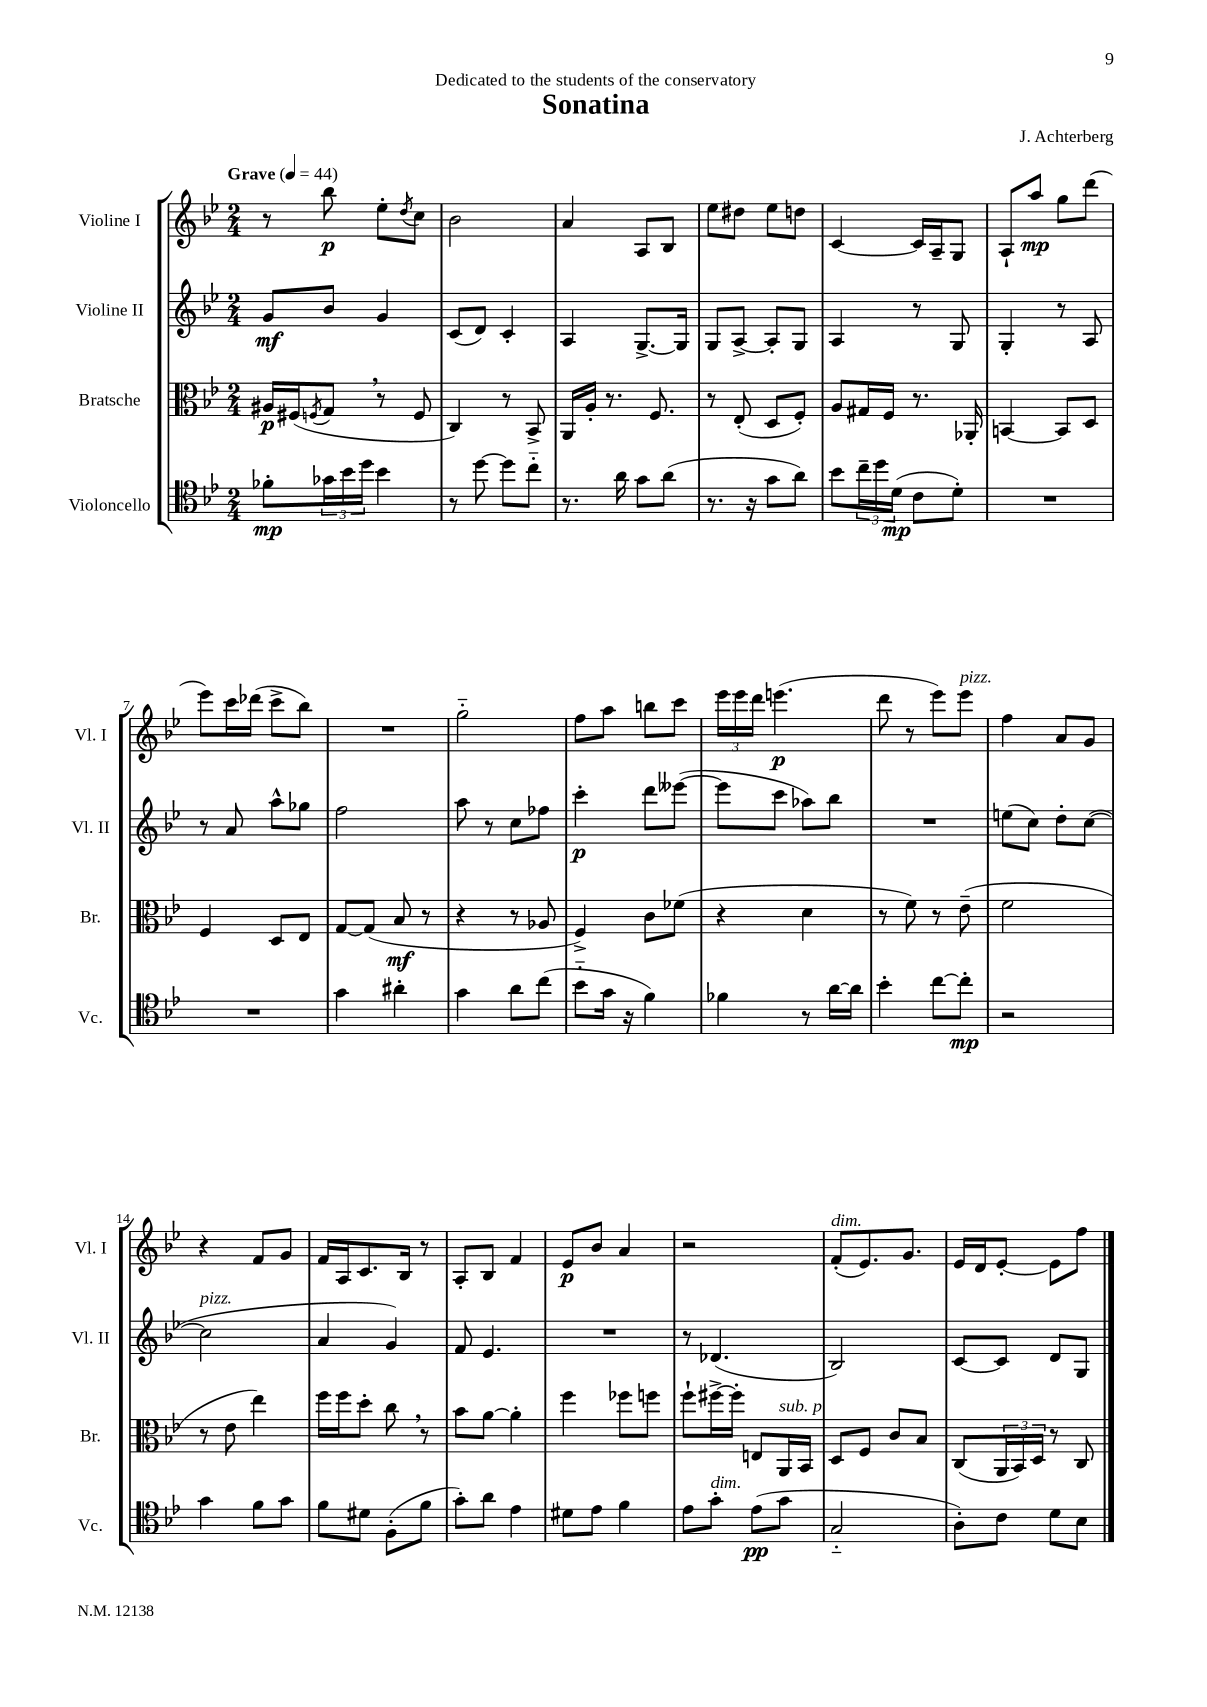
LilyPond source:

\header { title = "Sonatina" composer = "J. Achterberg" dedication = "Dedicated to the students of the conservatory" }
<<
\new StaffGroup <<
\new Staff = "s0" \with { instrumentName = "Violine I" shortInstrumentName = "Vl. I" } {
    \clef treble \key bes \major \numericTimeSignature \time 2/4 \tempo "Grave" 4 = 44
    r8 bes''8\p ees''8-. \acciaccatura { d''8 } c''8 |
    bes'2 |
    a'4 a8 bes8 |
    ees''8 dis''8 ees''8 d''8 |
    c'4~ c'16 a16-- g8 |
    a8-! a''8\mp g''8 d'''8( |
    ees'''8) c'''16 des'''16( c'''8-> bes''8) |
    R2 |
    g''2-_ |
    f''8 a''8 b''8 c'''8 |
    \tuplet 3/2 { ees'''16 ees'''16 d'''16 } e'''4.\p( |
    d'''8 r8 ees'''8) ees'''8^\markup { \italic "pizz." } |
    f''4 a'8 g'8 |
    r4 f'8 g'8 |
    f'16 a16 c'8. bes16 r8 |
    a8-. bes8 f'4 |
    ees'8\p bes'8 a'4 |
    r2 |
    f'8-.^\markup { \italic "dim." }( ees'8.) g'8. |
    ees'16 d'16 ees'8~-. ees'8 f''8 \bar "|." |
}
\new Staff = "s1" \with { instrumentName = "Violine II" shortInstrumentName = "Vl. II" } {
    \clef treble \key bes \major \numericTimeSignature \time 2/4
    g'8\mf bes'8 g'4 |
    c'8( d'8) c'4-. |
    a4 g8.~-> g16 |
    g8 a8~-> a8-. g8 |
    a4 r8 g8 |
    g4-. r8 a8 |
    r8 a'8 a''8-^ ges''8 |
    f''2 |
    a''8 r8 c''8 fes''8 |
    c'''4-.\p d'''8 eeses'''8~( |
    eeses'''8 c'''8 aes''8) bes''8 |
    R2 |
    e''8( c''8) d''8-. c''8~( |
    c''2^\markup { \italic "pizz." } |
    a'4 g'4) |
    f'8 ees'4. |
    R2 |
    r8 des'4.( |
    bes2) |
    c'8~ c'8 d'8 g8 \bar "|." |
}
\new Staff = "s2" \with { instrumentName = "Bratsche" shortInstrumentName = "Br." } {
    \clef alto \key bes \major \numericTimeSignature \time 2/4
    ais16\p fis16( \acciaccatura { f8 } g8 \breathe r8 f8 |
    c4) r8 bes,8-> |
    a,16 a16-. r8. f8. |
    r8 ees8-.( d8 f8-.) |
    a8 gis16 f16 r8. aes,16-. |
    b,4~ b,8 d8 |
    f4 d8 ees8 |
    g8~ g8( bes8\mf r8 |
    r4 r8 aes8 |
    f4->) c'8 fes'8( |
    r4 d'4 |
    r8 f'8) r8 ees'8--( |
    f'2 |
    r8 ees'8 ees''4) |
    f''16 f''16 d''8-. c''8 \breathe r8 |
    bes'8 a'8~ a'4-. |
    f''4 fes''8 f''8 |
    f''8-! fis''16~-> fis''16-. e8 a,16^\markup { \italic "sub. p" } bes,16 |
    d8 f8 c'8 bes8 |
    c8( \tuplet 3/2 { a,16 bes,16) d16 } r8 c8 \bar "|." |
}
\new Staff = "s3" \with { instrumentName = "Violoncello" shortInstrumentName = "Vc." } {
    \clef tenor \key bes \major \numericTimeSignature \time 2/4
    fes'8-.\mp \tuplet 3/2 { ges'16 bes'16 d''16 } bes'4 |
    r8 d''8~ d''8 c''8-_ |
    r8. a'16 g'8 a'8( |
    r8. r16 g'8 a'8) |
    bes'8 \tuplet 3/2 { c''16-- d''16 d'16\mp( } c'8 d'8-.) |
    R2 |
    R2 |
    g'4 ais'4-. |
    g'4 a'8 c''8( |
    bes'8-_ g'16 r16 f'4) |
    fes'4 r8 a'16~ a'16 |
    bes'4-. c''8~ c''8-.\mp |
    r2 |
    g'4 f'8 g'8 |
    f'8 dis'8 f8-.( f'8 |
    g'8-.) a'8 ees'4 |
    dis'8 ees'8 f'4 |
    ees'8 g'8-.^\markup { \italic "dim." } ees'8\pp( g'8 |
    g2-_ |
    a8-.) c'8 d'8 bes8 \bar "|." |
}
>>
>>
